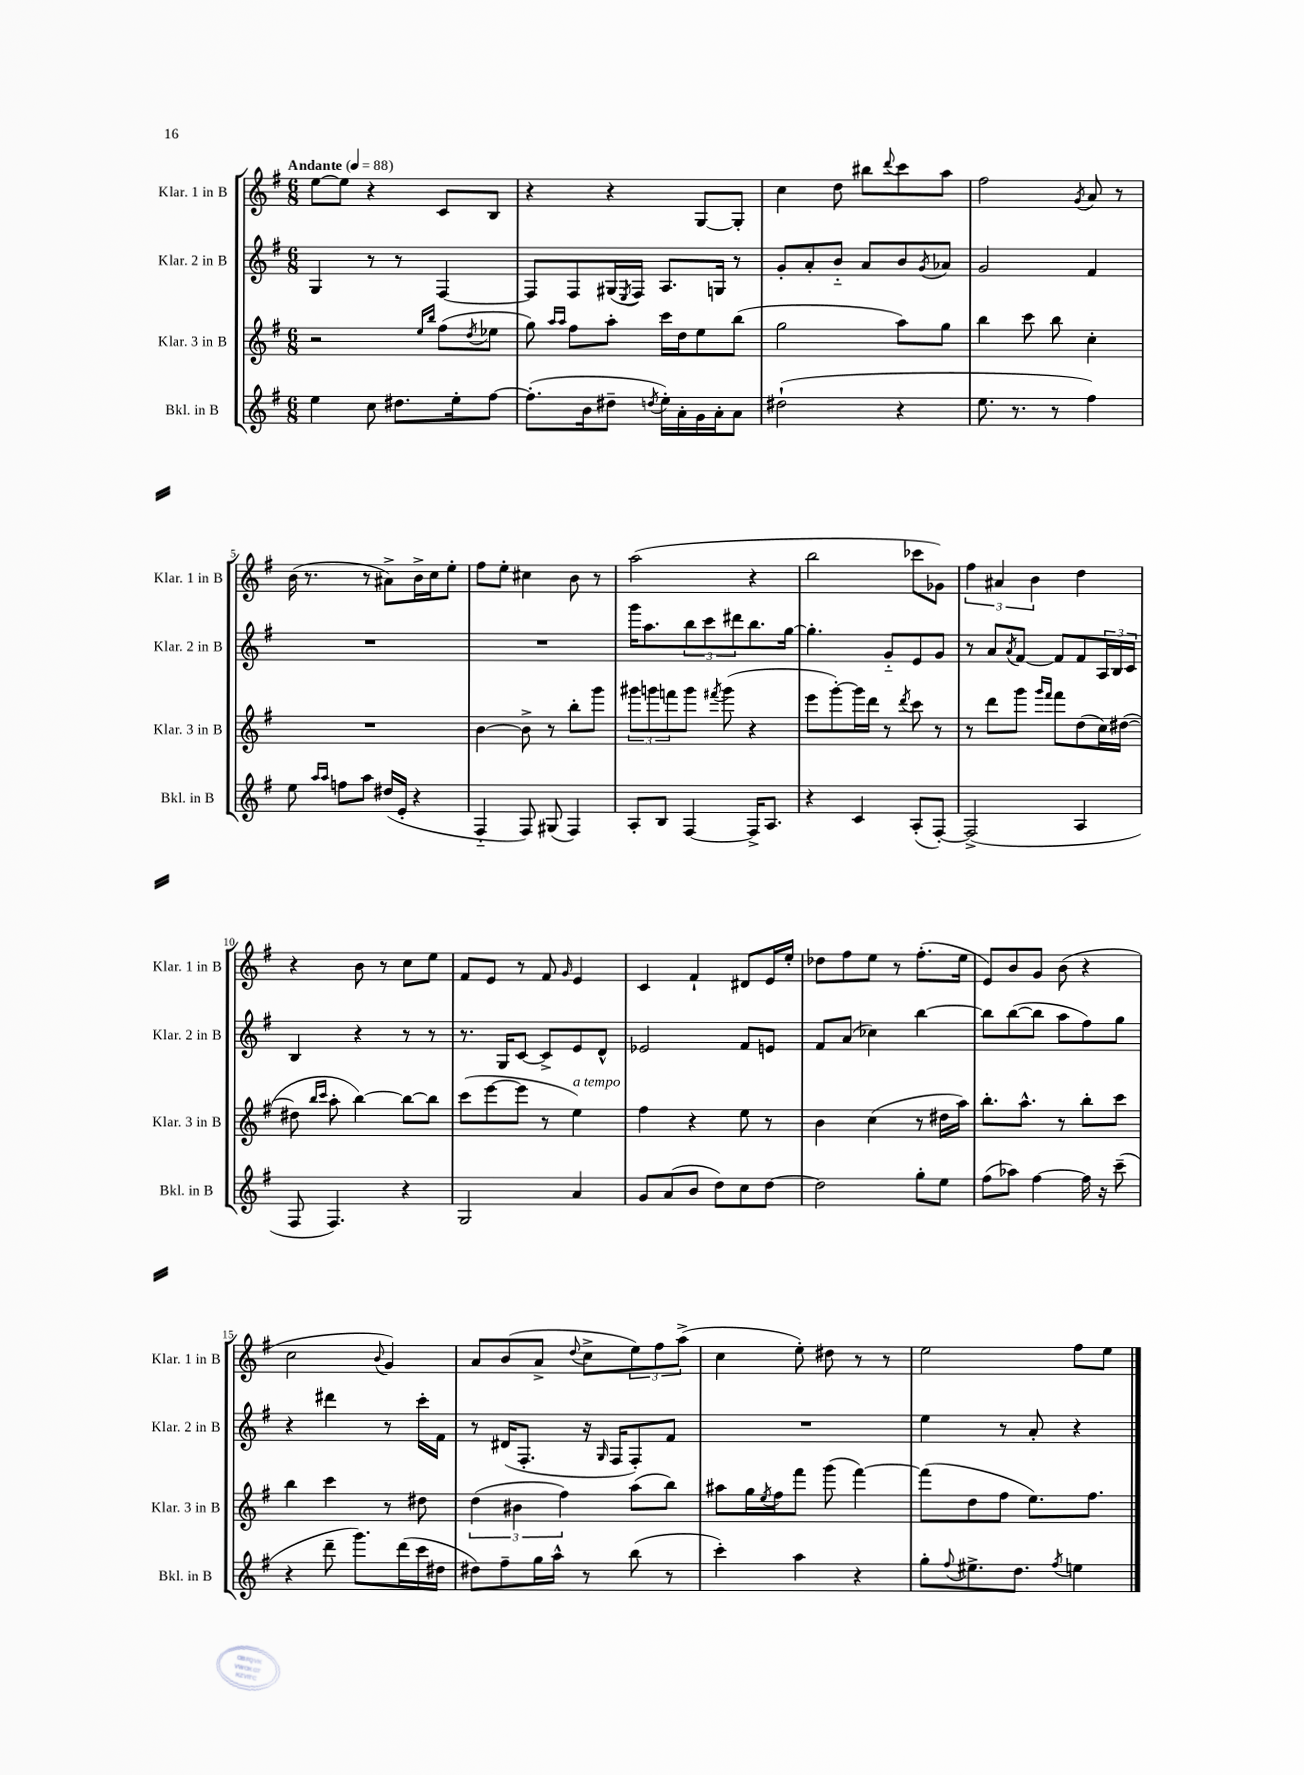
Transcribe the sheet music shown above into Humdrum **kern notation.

**kern	**kern	**kern	**kern
*staff4	*staff3	*staff2	*staff1
*clefG2	*clefG2	*clefG2	*clefG2
*k[f#]	*k[f#]	*k[f#]	*k[f#]
*M6/8	*M6/8	*M6/8	*M6/8
*MM88	*MM88	*MM88	*MM88
4ee	2r	4G	[8ee
.	.	.	8ee]
8cc	.	8r	4r
8.dd#	.	8r	.
.	16qqee	.	.
.	16qqbb	.	.
.	(8ff#	[4F#	8c
16ee'	.	.	.
.	8qdd	.	.
[8ff#	8ee-	.	8B
=	=	=	=
(8.ff#']	8gg)	8F#]	4r
.	16qqaa	.	.
.	16qqaa	.	.
.	8ff#	8F#	.
16b	.	.	.
8dd#~	8aa'	(16G#	4r
.	.	8qE	.
.	.	16F#)	.
8qdd	.	.	.
16ee')	16ccc	8.A	.
16a'	16dd	.	.
16g	8ee	.	[8G
16a'	.	16G	.
8a	(8bb	8r	8G']
=	=	=	=
(2dd#`	2gg	8g'	4cc
.	.	8a'	.
.	.	8b'~	8dd
.	.	8a	8bb#
.	.	.	8qqddd
4r	8aa)	8b	8ccc
.	.	8qg	.
.	8gg	8a-	8aa
=	=	=	=
8.ee	4bb	2g	2ff#
8.r	.	.	.
.	8ccc	.	.
8r	8bb	.	.
.	.	.	8qg
4ff#)	4cc'	4f#	8a
.	.	.	8r
=	=	=	=
8ee	2.r	2.r	(16b
.	.	.	8.r
16qqaa	.	.	.
16qqaa	.	.	.
8ff	.	.	.
8aa	.	.	8r
(16dd#	.	.	8a#^)
16e'	.	.	.
4r	.	.	16b^
.	.	.	16cc
.	.	.	8ee'
=	=	=	=
4F#'~	[4b	2.r	8ff#
.	.	.	8ee'
8F#)	8b^]	.	4cc#
(8G#	8r	.	.
4F#)	8bb'	.	8b
.	8ggg	.	8r
=	=	=	=
8A'	12ggg#	16ggg	(2aa
.	.	8.aa	.
.	12ggg	.	.
8B	.	.	.
.	12fff	.	.
[4F#	8ggg	12bb	.
.	.	12ccc	.
.	8qfff#	.	.
.	(8ggg	.	.
.	.	12ddd#	.
16F#^]	4r	8.bb	4r
8.A	.	.	.
.	.	[16gg	.
=	=	=	=
4r	8eee	4.gg']	2bb
.	[8ggg')	.	.
4c	16ggg]	.	.
.	16ddd	.	.
.	8r	8g'~	.
.	8qddd	.	.
(8A'	8ccc	8e	8ccc-
[8F#')	8r	8g	8g-)
=	=	=	=
(2F#^]	8r	8r	6ff#
.	8ddd	8a	.
.	.	.	6a#
.	.	8qa	.
.	8ggg	[8f#	.
.	.	.	6b
.	16qqggg	.	.
.	16qqfff#	.	.
.	8fff#	8f#]	.
4A	(8dd	8f#	4dd
.	16cc)	24A	.
.	.	24B	.
.	([16dd#	.	.
.	.	24c	.
=	=	=	=
8F#	8dd#]	4B	4r
.	16qqbb	.	.
.	16qqccc	.	.
4.F#)	8aa'	.	.
.	[4bb)	4r	8b
.	.	.	8r
4r	8bb_	8r	8cc
.	8bb]	8r	8ee
=	=	=	=
2G	(8ccc	8.r	8f#
.	[8eee	.	8e
.	.	16G	.
.	8eee]	[8c	8r
.	8r	8c^]	8f#
.	.	.	16qqg
4a	4ee)	8e	4e
.	.	8d^^	.
=	=	=	=
8g	4ff#	2e-	4c
(8a	.	.	.
8b	4r	.	4f#`
8dd)	.	.	.
8cc	8ee	8f#	8d#
[8dd	8r	8e	16e
.	.	.	16ee'
=	=	=	=
2dd]	4b	8f#	8dd-
.	.	(8a	8ff#
.	(4cc	4cc-)	8ee
.	.	.	8r
8gg'	8r	[4bb	(8.ff#'
8ee	16dd#	.	.
.	16aa)	.	16ee
=	=	=	=
(8ff#	8.bb'	8bb]	8e)
8aa-)	.	([8bb	8b
.	8.aa^^	.	.
[4ff#	.	8bb]	8g
.	8r	8aa	(8b
16ff#]	8bb'	8ff#)	4r
16r	.	.	.
(8ccc~	8ccc	8gg	.
=	=	=	=
4r	4bb	4r	2cc
8ddd~	4ccc	4ddd#	.
8.ggg)	.	.	.
.	.	.	8qqb
.	8r	8r	4g)
(16ddd	.	.	.
16ccc	8dd#	16ccc'	.
16dd#	.	16f#	.
=	=	=	=
8dd#)	(6dd	8r	8a
8ff#~	.	(16d#	(8b
.	6b#	.	.
.	.	8.F#'	.
16gg	.	.	8a^
16aa^^	.	.	.
.	6ff#)	.	.
.	.	.	8qqdd
8r	.	16r	8cc^
.	.	16qqG	.
.	.	16F#	.
(8bb	(8aa	8F#')	12ee)
.	.	.	12ff#
8r	8bb)	8f#	.
.	.	.	(12aa^
=	=	=	=
4ccc')	8aa#	2.r	4cc
.	16gg	.	.
.	8qee	.	.
.	16ff#	.	.
4aa	8fff#	.	8ee')
.	(8ggg	.	8dd#
4r	[4fff#)	.	8r
.	.	.	8r
=	=	=	=
8gg'	(8fff#]	4ee	2ee
8qqff#	.	.	.
8.ee#^	8dd	.	.
.	8ff#	8r	.
8.dd	.	.	.
.	8.ee)	8a'	.
8qff#	.	.	.
4ee	.	4r	8ff#
.	8.ff#	.	.
.	.	.	8ee
==	==	==	==
*-	*-	*-	*-
